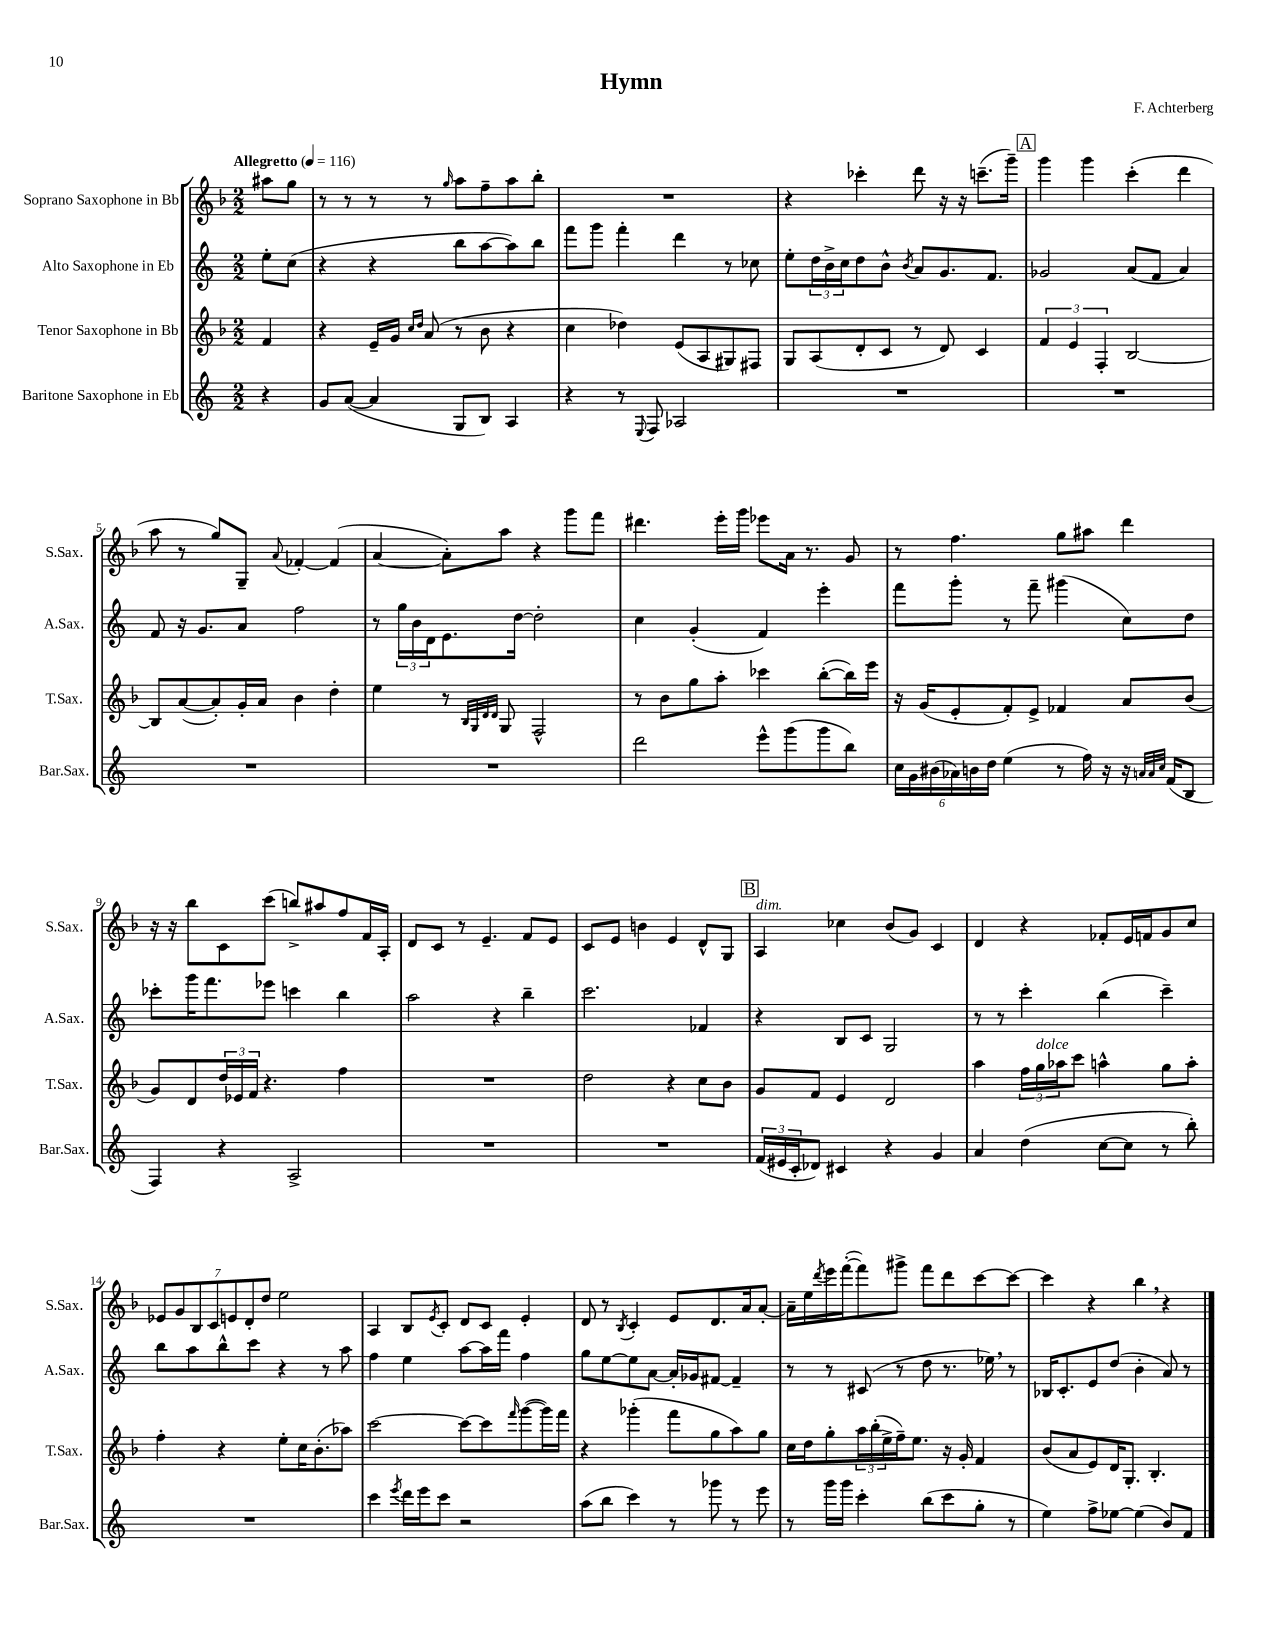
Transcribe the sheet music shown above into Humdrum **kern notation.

**kern	**kern	**kern	**kern
*staff4	*staff3	*staff2	*staff1
*clefG2	*clefG2	*clefG2	*clefG2
*k[]	*k[b-]	*k[]	*k[b-]
*M2/2	*M2/2	*M2/2	*M2/2
*MM116	*MM116	*MM116	*MM116
4r	4f	8ee'	8aa#
.	.	(8cc	8gg
=	=	=	=
8g	4r	4r	8r
([8a	.	.	8r
4a]	16e~	4r	8r
.	16g	.	.
.	16qqcc	.	.
.	16qqdd	.	.
.	(8a	.	8r
.	.	.	16qqgg
8G	8r	8bb	8aa
8B)	8b-	[8aa	8ff~
4A	4r	8aa])	8aa
.	.	8bb	8bb-'
=	=	=	=
4r	4cc	8fff	1r
.	.	8ggg	.
8r	4dd-)	4fff'	.
8qqE	.	.	.
8F	.	.	.
2A-	(8e	4ddd	.
.	8A	.	.
.	8G#)	8r	.
.	8F#	8cc-	.
=	=	=	=
1r	8G	8ee'	4r
.	(8A	24dd	.
.	.	24b^	.
.	.	24cc	.
.	8d'	8dd	4ccc-'
.	8c	8b^^	.
.	.	8qb	.
.	8r	8a	8ddd
.	8d)	8.g	16r
.	.	.	16r
.	4c	.	(8.ccc~
.	.	8.f	.
.	.	.	16ggg~)
=	=	=	=
1r	6f	2g-	4ggg
.	6e	.	.
.	.	.	4ggg
.	6F'	.	.
.	[2B-	(8a	(4ccc'
.	.	8f	.
.	.	4a)	4ddd
=	=	=	=
1r	8B-]	8f	8aa
.	([8a	16r	8r
.	.	8.g	.
.	8a'])	.	8gg)
.	16g'	8a	8G~
.	16a	.	.
.	.	.	8qqa
.	4b-	2ff	[4f-'
.	4dd'	.	(4f-]
=	=	=	=
1r	4ee	8r	[4a
.	.	24gg	.
.	.	24b	.
.	.	24d	.
.	8r	8.e	8a'])
.	32qqB-	.	.
.	32qqG	.	.
.	32qqd	.	.
.	32qqd	.	.
.	8G	.	8aa
.	.	[16dd	.
.	2F^^	2dd']	4r
.	.	.	8ggg
.	.	.	8fff
=	=	=	=
2ddd	8r	4cc	4.ddd#
.	8b-	.	.
.	8gg	(4g'	.
.	8aa'	.	16eee'
.	.	.	16ggg
8eee^^	4ccc-	4f)	8eee-
(8ggg	.	.	16a
.	.	.	8.r
8ggg	([8bb-'	4eee'	.
8bb)	16bb-])	.	8g
.	16eee	.	.
=	=	=	=
24cc	16r	8fff	8r
24g	.	.	.
.	(16g	.	.
(24b#	.	.	.
24a-)	8e'	8ggg'	4.ff
24b	.	.	.
24dd	.	.	.
(4ee	8f')	8r	.
.	8e^	8fff~	.
8r	4f-	(4ggg#	8gg
16ff)	.	.	8aa#
16r	.	.	.
16r	8a	8cc)	4ddd
32qqa	.	.	.
32qqa	.	.	.
32qqcc	.	.	.
(16f	.	.	.
8B	(8b-	8dd	.
=	=	=	=
4F)	8g)	8ccc-'	16r
.	.	.	16r
.	8d	16ggg	8bb-
.	.	8.fff	.
4r	24dd	.	8c
.	24e-	.	.
.	24f	.	.
.	4.r	8eee-	(8ccc
2A^	.	4ccc	8bb^)
.	.	.	8aa#
.	4ff	4bb	8ff
.	.	.	16f
.	.	.	16A'
=	=	=	=
1r	1r	2aa	8d
.	.	.	8c
.	.	.	8r
.	.	.	4.e~
.	.	4r	.
.	.	4bb~	8f
.	.	.	8e
=	=	=	=
1r	2dd	2.ccc	8c
.	.	.	8e
.	.	.	4b
.	4r	.	4e
.	8cc	4f-	8d^^
.	8b-	.	8G
=	=	=	=
(24f	8g	4r	4A
24e#	.	.	.
24c'	.	.	.
8d-)	8f	.	.
4c#	4e	8B	4cc-
.	.	8c	.
4r	2d	2G	(8b-
.	.	.	8g)
4g	.	.	4c
=	=	=	=
4a	4aa	8r	4d
.	.	8r	.
(4dd	24ff	4ccc'	4r
.	24gg	.	.
.	24aa-	.	.
.	8ccc	.	.
[8cc	4aa^^	(4bb	8f-'
8cc]	.	.	16e
.	.	.	16f
8r	8gg	4ccc~)	8g
8bb')	8aa'	.	8cc
=	=	=	=
1r	4ff'	8bb	14e-
.	.	.	14g
.	.	8aa	.
.	.	.	14B-
.	.	.	14c
.	4r	8bb^^	.
.	.	.	14e
.	.	.	14d'
.	.	8ccc	.
.	.	.	14dd
.	8ee'	4r	2ee
.	16cc	.	.
.	(8.b-'	.	.
.	.	8r	.
.	8aa-)	8aa	.
=	=	=	=
4ccc	[2ccc	4ff	4A
8qeee	.	.	.
16ddd	.	4ee	8B-
16eee	.	.	.
.	.	.	8qe
8ccc	.	.	8c'
2r	8ccc_	[8aa	8d
.	8ccc]	16aa]	8c
.	.	16fff	.
.	16qqfff	.	.
.	([8ggg	4ff	4e'
.	16ggg])	.	.
.	16fff	.	.
=	=	=	=
(8aa	4r	8gg	8d
8bb	.	[8ee	8r
.	.	.	8qB-
4ccc)	(4ggg-'	8ee]	4c'
.	.	[8a	.
8r	8fff	16a']	8e
.	.	16g-	.
8ggg-	8gg	[8f#	8.d
8r	8aa)	4f#~]	.
.	.	.	16a
8eee	8gg	.	[8a'
=	=	=	=
8r	16cc	8r	16a~]
.	16dd	.	16ee
.	.	.	8qddd
16ggg	8gg'	8r	16eee
16ggg	.	.	([16fff'
4ccc'	24aa	(8c#	8fff])
.	(24bb-'	.	.
.	24ee^	.	.
.	16ff~)	8r	8ggg#^
.	8.ee	.	.
(8bb	.	8dd	8fff
8ccc	16r	8.r	8ddd
.	16g'	.	.
8gg'	4f	.	[8ccc
.	.	16ee-)	.
8r	.	8r	8ccc_
=	=	=	=
4ee)	(8b-	16B-	4ccc]
.	.	8.c'	.
.	8a	.	.
8ff^	8e)	8e	4r
[8ee-	16d	(8dd	.
.	8.G'	.	.
(4ee-]	.	4b'	4bb-
.	4.B-'	.	.
8b)	.	8a)	4r
8f	.	8r	.
==	==	==	==
*-	*-	*-	*-
